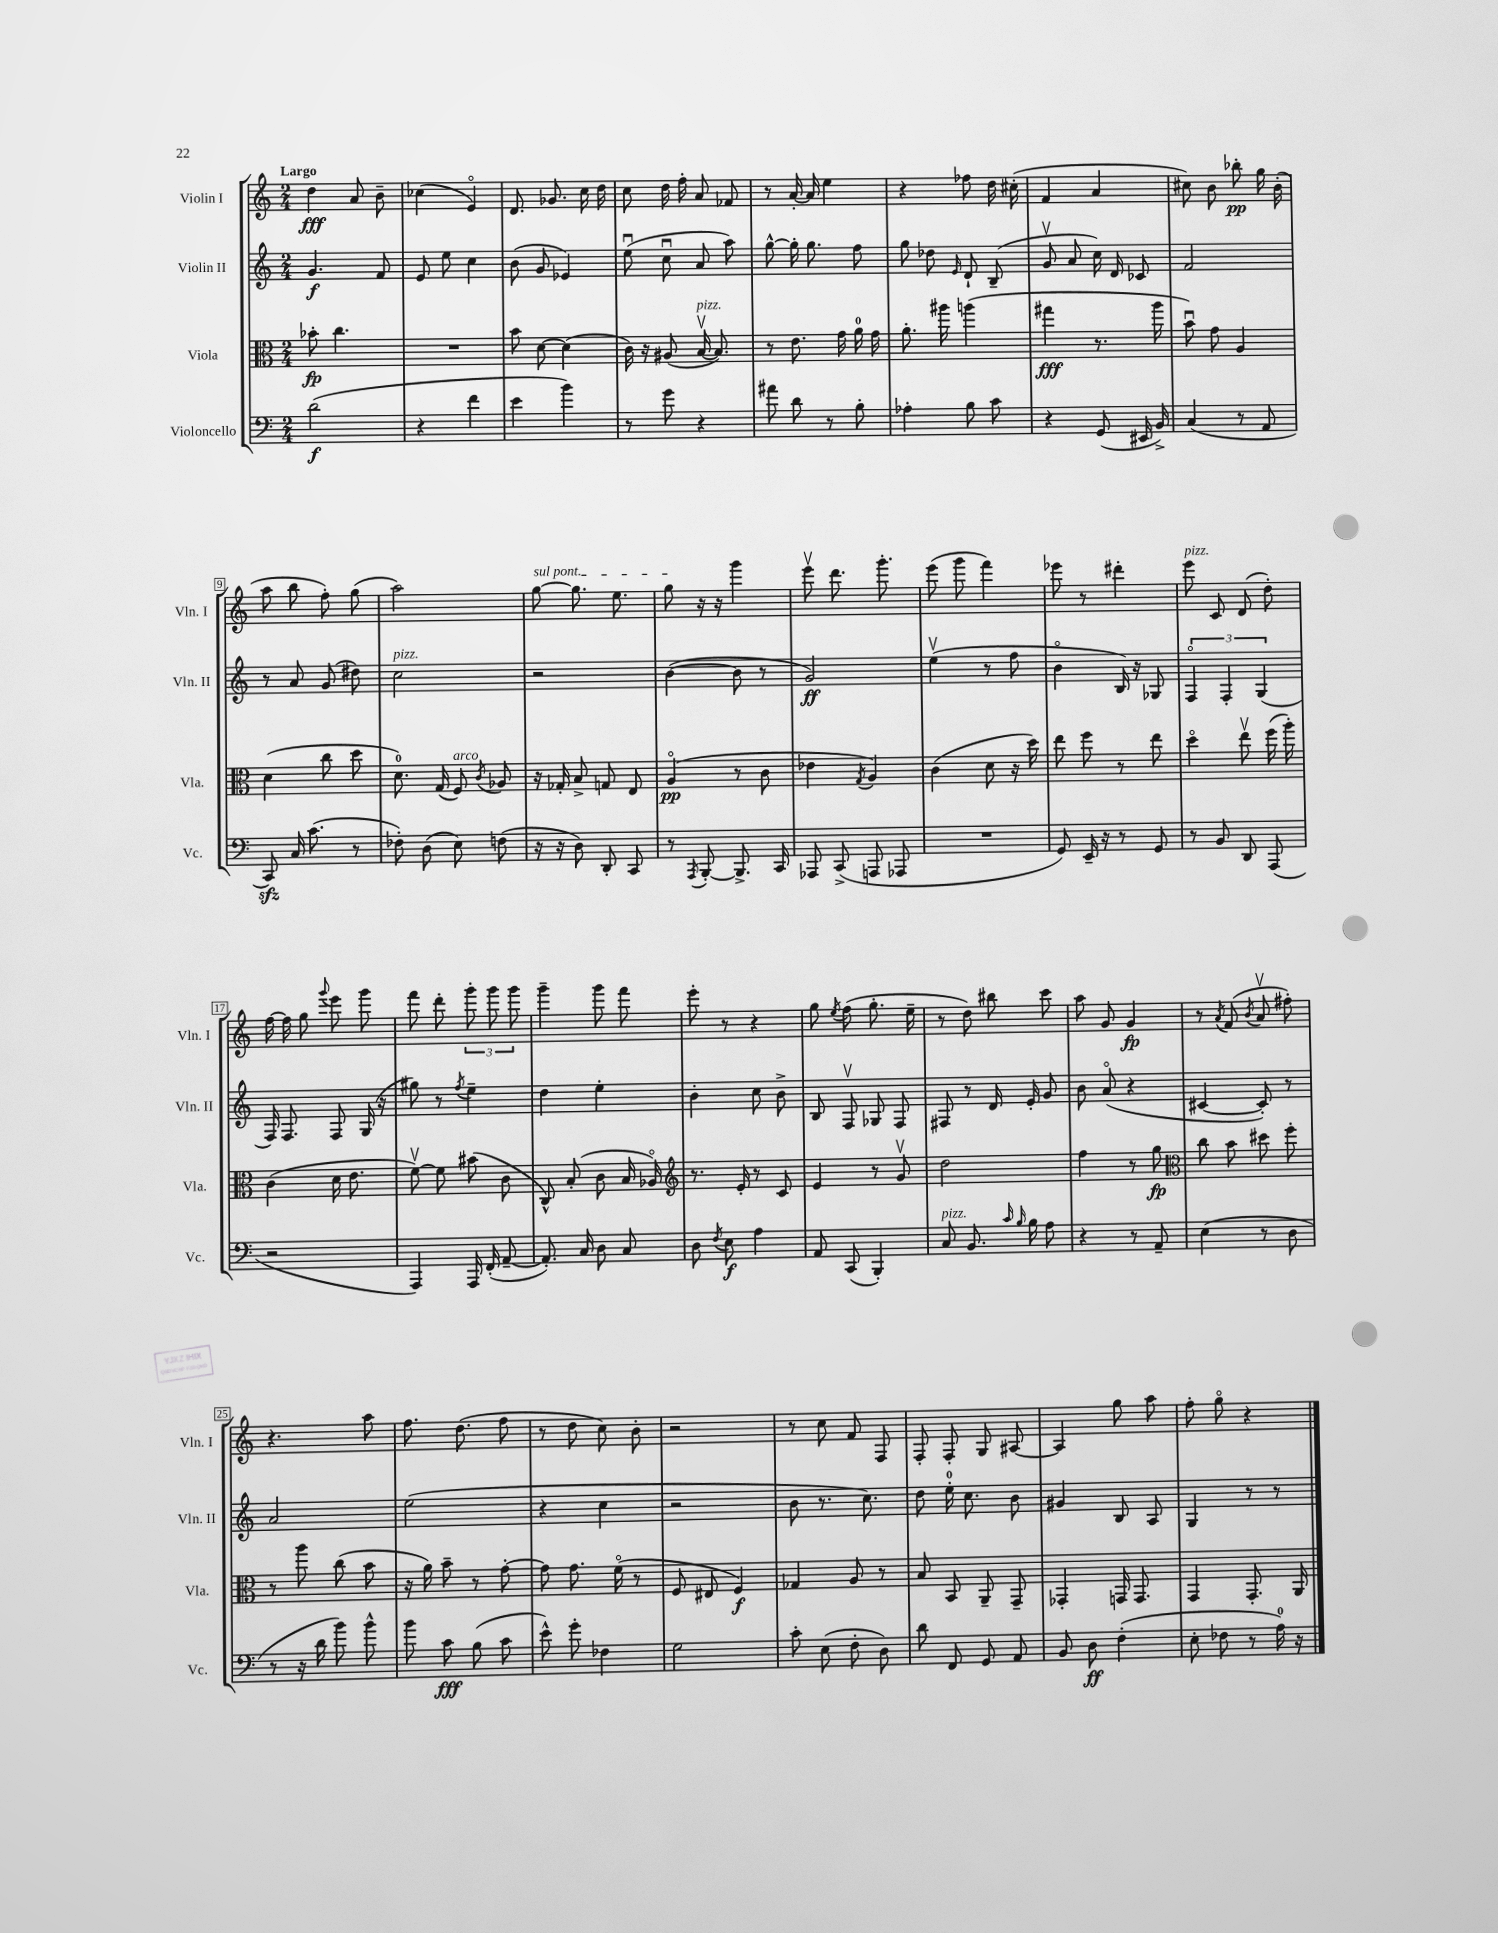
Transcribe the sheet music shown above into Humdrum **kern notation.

**kern	**dynam	**kern	**dynam	**kern	**dynam	**kern	**dynam
*part4	*part4	*part3	*part3	*part2	*part2	*part1	*part1
*staff4	*staff4	*staff3	*staff3	*staff2	*staff2	*staff1	*staff1
*I"Violoncello	*	*I"Viola	*	*I"Violin II	*	*I"Violin I	*
*I'Vc.	*	*I'Vla.	*	*I'Vln. II	*	*I'Vln. I	*
*clefF4	*	*clefC3	*	*clefG2	*	*clefG2	*
*k[]	*	*k[]	*	*k[]	*	*k[]	*
*M2/4	*	*M2/4	*	*M2/4	*	*M2/4	*
=1	=1	=1	=1	=1	=1	=1	=1
!	!	!	!	!	!	!LO:TX:a:B:t=Largo	!
(2d\	f	8b-X'\	fp	4.g/	f	4dd\	fff
.	.	4.cc\	.	.	.	.	.
.	.	.	.	.	.	8a/	.
.	.	.	.	8f/	.	8b~\	.
=2	=2	=2	=2	=2	=2	=2	=2
4r	.	2r	.	8e/	.	(4cc-X\	.
.	.	.	.	8ee\	.	.	.
4f\	.	.	.	4cc\	.	4e/)	.
=3	=3	=3	=3	=3	=3	=3	=3
4e\	.	8b\	.	(8b\	.	8.d/	.
.	.	[8d\	.	8g/	.	.	.
.	.	.	.	.	.	8.g-X/	.
4b\)	.	(4d\]	.	4e-X/)	.	.	.
.	.	.	.	.	.	16cc\	.
.	.	.	.	.	.	16dd\	.
=4	=4	=4	=4	=4	=4	=4	=4
8r	.	16c\)	.	(8eeu\	.	8cc\	.
.	.	16r	.	.	.	.	.
8g\	.	(8A#X/	.	8ccu\	.	16dd\	.
.	.	.	.	.	.	16ff'\	.
!	!	!LO:TX:a:i:t=pizz.	!	!	!	!	!
4r	.	[16Bv/	.	8a/	.	8a/	.
.	.	8.B/])	.	.	.	.	.
.	.	.	.	8aa\)	.	8f-X/	.
=5	=5	=5	=5	=5	=5	=5	=5
8a#X\	.	8r	.	[8gg^^\	.	8r	.
8d\	.	8.e\	.	16gg'\]	.	[16a'/	.
.	.	.	.	8.gg\	.	16a/]	.
8r	.	.	.	.	.	4ee\	.
.	.	16g\	.	.	.	.	.
8B'\	.	16a\	.	8ff\	.	.	.
.	.	16g\	.	.	.	.	.
=6	=6	=6	=6	=6	=6	=6	=6
4A-X'\	.	8.a'\	.	8gg\	.	4r	.
.	.	.	.	8dd-X\	.	.	.
.	.	16aa#X\	.	.	.	.	.
.	.	.	.	16qqe/	.	.	.
8B\	.	(4aan\	.	8d`/	.	8ff-X\	.
8c\	.	.	.	(8B~/	.	16dd\	.
.	.	.	.	.	.	(16cc#X'\	.
=7	=7	=7	=7	=7	=7	=7	=7
4r	.	4gg#X\	fff	8gv/	.	4f/	.
.	.	.	.	8a/	.	.	.
(8GG/	.	8.r	.	16cc\)	.	4a/	.
.	.	.	.	16d/	.	.	.
16EE#X/	.	.	.	8c-X/	.	.	.
16BB^/)	.	16aa\	.	.	.	.	.
=8	=8	=8	=8	=8	=8	=8	=8
(4C/	.	8bu\)	.	2f/	.	8cc#X\)	.
.	.	8g\	.	.	.	8b\	.
8r	.	4A/	.	.	.	8bb-X'\	pp
8AA/	.	.	.	.	.	16gg\	.
.	.	.	.	.	.	(16b'\	.
!!LO:LB:g=z
=9	=9	=9	=9	=9	=9	=9	=9
8CCzz/)	.	(4d\	.	8r	.	8aa\	.
16C/	.	.	.	8a/	.	8bb\	.
(8.c\	.	.	.	.	.	.	.
.	.	8cc\	.	(8g/	.	8ff'\)	.
8r	.	8dd\	.	8dd#X\)	.	(8gg\	.
=10	=10	=10	=10	=10	=10	=10	=10
!	!	!	!	!LO:TX:a:i:t=pizz.	!	!	!
8F-X'\)	.	8.d\)	.	2cc\	.	2aa\)	.
(8D\	.	.	.	.	.	.	.
.	.	(16G/	.	.	.	.	.
!	!	!LO:TX:a:i:t=arco	!	!	!	!	!
8E\)	.	8F/)	.	.	.	.	.
.	.	8qc/	.	.	.	.	.
(8Fn\	.	8A-X/	.	.	.	.	.
=11	=11	=11	=11	=11	=11	=11	=11
!	!	!	!	!	!	!LO:TX:a:i:t=sul pont.	!
16r	.	16r	.	2r	.	[8gg\	.
16r	.	16G-X'/	.	.	.	.	.
8D\)	.	8B^/	.	.	.	8.gg\]	.
8DD'/	.	8Gn/	.	.	.	.	.
.	.	.	.	.	.	8.ee\	.
8CC/	.	8E/	.	.	.	.	.
=12	=12	=12	=12	=12	=12	=12	=12
8r	.	(4A/	pp	([4b\	.	8gg\	.
8qAAA/	.	.	.	.	.	.	.
[8BBB'/	.	.	.	.	.	16r	.
.	.	.	.	.	.	16r	.
8.BBB^/]	.	8r	.	8b\]	.	4ggg\	.
.	.	8c\	.	8r	.	.	.
16CC/	.	.	.	.	.	.	.
=13	=13	=13	=13	=13	=13	=13	=13
8AAA-X/	.	4e-X\	.	2g/)	ff	8eeev\	.
(8CC^/	.	.	.	.	.	8.ddd\	.
.	.	8qG/	.	.	.	.	.
8AAAn/	.	4A/)	.	.	.	.	.
.	.	.	.	.	.	8.ggg'\	.
8AAA-X/	.	.	.	.	.	.	.
=14	=14	=14	=14	=14	=14	=14	=14
2r	.	(4c\	.	(4eev\	.	(8eee\	.
.	.	.	.	.	.	8ggg\	.
.	.	8d\	.	8r	.	4fff\)	.
.	.	16r	.	8ff\	.	.	.
.	.	16dd\)	.	.	.	.	.
=15	=15	=15	=15	=15	=15	=15	=15
8GG/)	.	8ee\	.	4b\	.	8eee-X\	.
16EE~/	.	8ff\	.	.	.	8r	.
16r	.	.	.	.	.	.	.
8r	.	8r	.	16B/)	.	4ddd#X'\	.
.	.	.	.	16r	.	.	.
8GG/	.	8ee\	.	8G-X/	.	.	.
=16	=16	=16	=16	=16	=16	=16	=16
!	!	!	!	!	!	!LO:TX:a:i:t=pizz.	!
8r	.	4dd\	.	6F/	.	8eee\	.
8BB/	.	.	.	.	.	8c/	.
.	.	.	.	6F'/	.	.	.
8DD/	.	8eev\	.	.	.	(8d/	.
.	.	.	.	(6G/	.	.	.
(8AAA/	.	(16ff\	.	.	.	8dd'\)	.
.	.	16aa'\)	.	.	.	.	.
!!LO:LB:g=z
=17	=17	=17	=17	=17	=17	=17	=17
2r	.	(4c\	.	16F/)	.	[16ff\	.
.	.	.	.	8.F/	.	16ff\]	.
.	.	.	.	.	.	8gg\	.
.	.	.	.	.	.	8qqggg/	.
.	.	16d\	.	8F/	.	8eee\	.
.	.	8.e\	.	.	.	.	.
.	.	.	.	(16G/	.	8ggg\	.
.	.	.	.	16r	.	.	.
=18	=18	=18	=18	=18	=18	=18	=18
4AAA/)	.	[8fv\)	.	8gg#X\)	.	8fff\	.
.	.	8f\]	.	8r	.	8ddd'\	.
.	.	.	.	8qff/	.	.	.
16AAA/	.	(8b#X\	.	4ee~\	.	12ggg'\	.
(16FF'/	.	.	.	.	.	.	.
.	.	.	.	.	.	12ggg\	.
[8AA~/	.	8c\	.	.	.	.	.
.	.	.	.	.	.	12ggg\	.
=19	=19	=19	=19	=19	=19	=19	=19
8.AA'/])	.	8C^^/)	.	4dd\	.	4ggg~\	.
.	.	(8B'/	.	.	.	.	.
16C/	.	.	.	.	.	.	.
8D\	.	8c\	.	4ee'\	.	8ggg\	.
8C/	.	16B/	.	.	.	8fff\	.
.	.	16A-X/)	.	.	.	.	.
=20	=20	=20	=20	=20	=20	=20	=20
*	*	*clefG2	*	*	*	*	*
8D\	.	8.r	.	4b'\	.	8eee'\	.
8qF/	.	.	.	.	.	.	.
8E\	f	.	.	.	.	8r	.
.	.	16e'/	.	.	.	.	.
4A\	.	8r	.	8cc\	.	4r	.
.	.	8c/	.	8b^\	.	.	.
=21	=21	=21	=21	=21	=21	=21	=21
8AA/	.	4e/	.	8B/	.	8gg\	.
.	.	.	.	.	.	8qee/	.
(8CC/	.	.	.	8Fv/	.	(8ff\	.
4BBB'/)	.	8r	.	8G-X/	.	8.gg'\	.
.	.	8gv/	.	8F/	.	.	.
.	.	.	.	.	.	16ee~\	.
=22	=22	=22	=22	=22	=22	=22	=22
!LO:TX:a:i:t=pizz.	!	!	!	!	!	!	!
8C/	.	2dd\	.	8F#X/	.	8r	.
8.BB/	.	.	.	8r	.	8dd\)	.
.	.	.	.	16d/	.	8bb#X\	.
16qqc/	.	.	.	.	.	.	.
16qqB/	.	.	.	.	.	.	.
16B\	.	.	.	16e'/	.	.	.
8A\	.	.	.	8g/	.	8ccc\	.
=23	=23	=23	=23	=23	=23	=23	=23
4r	.	4ff\	.	8b\	.	8aa\	.
.	.	.	.	(8a/	.	8g/	.
8r	.	8r	.	4r	.	4g/	fp
8AA~/	.	8gg\	fp	.	.	.	.
=24	=24	=24	=24	=24	=24	=24	=24
*	*	*clefC3	*	*	*	*	*
(4E\	.	8cc\	.	[4c#X/	.	8r	.
.	.	.	.	.	.	8qa/	.
.	.	8b\	.	.	.	(8f/	.
.	.	.	.	.	.	8qb/	.
8r	.	8dd#X\	.	8c#'/])	.	8av/	.
8D\	.	8ff'\	.	8r	.	8ff#X'\)	.
!!LO:LB:g=z
=25	=25	=25	=25	=25	=25	=25	=25
8r	.	8r	.	2a/	.	4.r	.
16r	.	8aa\	.	.	.	.	.
16d\	.	.	.	.	.	.	.
8b\)	.	(8cc\	.	.	.	.	.
8b^^\	.	8b\	.	.	.	8aa\	.
=26	=26	=26	=26	=26	=26	=26	=26
8b\	.	16r	.	(2ee\	.	8.ff\	.
.	.	16a\)	.	.	.	.	.
8c\	fff	8b~\	.	.	.	.	.
.	.	.	.	.	.	(8.dd\	.
(8B\	.	8r	.	.	.	.	.
8c\	.	[8g'\	.	.	.	8ff\	.
=27	=27	=27	=27	=27	=27	=27	=27
8e^^\)	.	8g\]	.	4r	.	8r	.
8g'\	.	8.g\	.	.	.	8dd\	.
4F-X\	.	.	.	4cc\	.	8cc\)	.
.	.	(16f\	.	.	.	.	.
.	.	8r	.	.	.	8b'\	.
=28	=28	=28	=28	=28	=28	=28	=28
2G\	.	8F/	.	2r	.	2r	.
.	.	8E#X/	.	.	.	.	.
.	.	4F/)	f	.	.	.	.
=29	=29	=29	=29	=29	=29	=29	=29
8c'\	.	4G-X/	.	8b\	.	8r	.
(8E\	.	.	.	8.r	.	8cc\	.
8F'\	.	8A/	.	.	.	8f/	.
.	.	.	.	8.cc\)	.	.	.
8D\)	.	8r	.	.	.	8F/	.
=30	=30	=30	=30	=30	=30	=30	=30
8d\	.	8B/	.	8dd\	.	8F'/	.
8FF/	.	8BB/	.	16ee'\	.	8F'/	.
.	.	.	.	8.cc\	.	.	.
8GG/	.	8AA~/	.	.	.	8G/	.
8AA/	.	8GG~/	.	8b\	.	[8A#X/	.
=31	=31	=31	=31	=31	=31	=31	=31
8BB/	.	4GG-X'/	.	4g#X/	.	4A#/]	.
8D\	ff	.	.	.	.	.	.
(4F'\	.	16GGn/	.	8B/	.	8gg\	.
.	.	8.GG/	.	.	.	.	.
.	.	.	.	8A/	.	8aa\	.
=32	=32	=32	=32	=32	=32	=32	=32
8E'\	.	4GG/	.	4G/	.	8ff'\	.
8F-X\	.	.	.	.	.	8gg\	.
8r	.	8.GG'/	.	8r	.	4r	.
16A\)	.	.	.	8r	.	.	.
16r	.	16AA/	.	.	.	.	.
==	==	==	==	==	==	==	==
*-	*-	*-	*-	*-	*-	*-	*-
